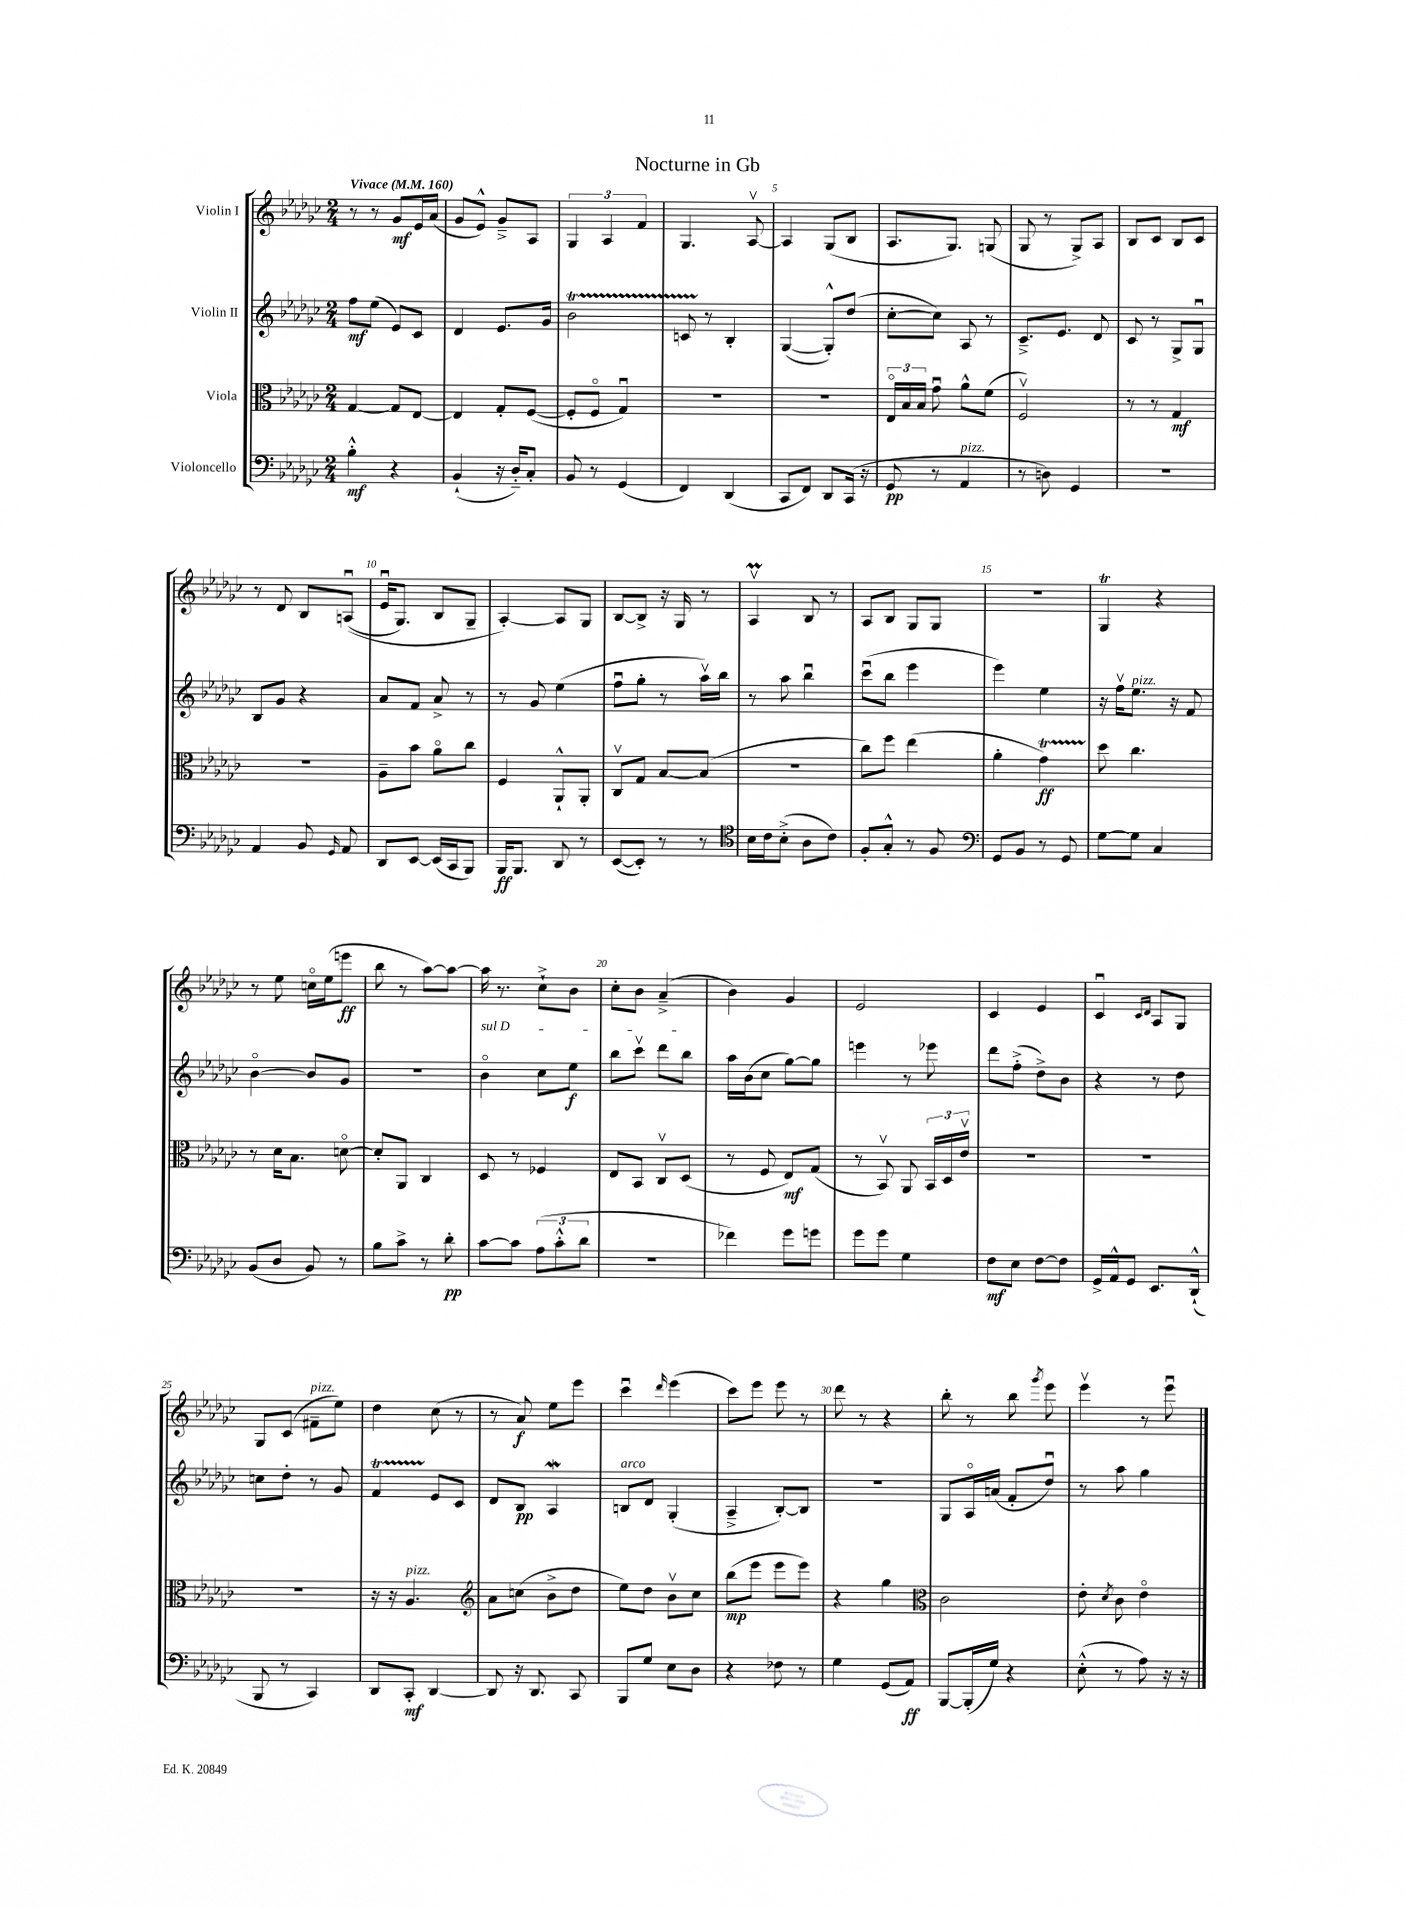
\header { title = "Nocturne in Gb" }
<<
\new StaffGroup <<
\new Staff = "s0" \with { instrumentName = "Violin I" } {
    \clef treble \key ges \major \numericTimeSignature \time 2/4 \tempo "Vivace" 4 = 160
    \autoBeamOff r8 r8 ges'8[\mf ees'16 aes'16]( |
    ges'8[ ees'8]-^) ges'8[---> aes8] |
    \tuplet 3/2 { ges4 aes4 f'4 } |
    ges4. aes8~\upbow |
    aes4 ges8[( bes8] |
    aes8.[ ges8.]) g8( |
    ges8 r8 ges8[->) aes8] |
    bes8[ ces'8] bes8[ ces'8] |
    r8 des'8 bes8[ a8]\downbow(\( |
    ees'16[\downbow ges8.]) bes8[ ges8]-- |
    aes4~-.\) aes8[ ges8] |
    bes8[~ bes8]-> r16 ges16 r8 |
    aes4\upbow\prall bes8 r8 |
    aes8[ bes8] ges8[ ges8] |
    R2 |
    ges4\trill r4 |
    r8 ees''8 c''16[\flageolet ees''16( e'''8]\ff |
    bes''8 r8 aes''8[~) aes''8]~ |
    aes''16 r8. ces''8[-!-> bes'8] |
    ces''8[-. bes'8] aes'4--->( |
    bes'4) ges'4 |
    ees'2 |
    ces'4 ees'4 |
    ces'4\downbow \grace { ces'16[ des'16] } aes8[ ges8] |
    ges8[ ces'8]( fis'8[--^\markup { \italic "pizz." } ees''8]) |
    des''4 ces''8( r8 |
    r8 aes'8\f) ees''8[ ees'''8] |
    ces'''4\downbow \grace { des'''16 } ees'''4( |
    ces'''8[) ees'''8] ees'''8 r8 |
    des'''8 r8 r4 |
    bes''8-. r8 bes''8 \acciaccatura { ges'''8 } ees'''8 |
    ees'''4\upbow r8 ees'''8\downbow \bar "|." |
}
\new Staff = "s1" \with { instrumentName = "Violin II" } {
    \clef treble \key ges \major \numericTimeSignature \time 2/4
    \autoBeamOff f''8[\mf ees''8]( ees'8[) ces'8] |
    des'4 ees'8.[ ges'16] |
    bes'2\startTrillSpan |
    c'8 r8\stopTrillSpan bes4-. |
    ges4~( ges8[-.-^) des''8]( |
    ces''8[~-. ces''8]) aes8 r8 |
    ces'8.[---> ees'8.] des'8 |
    ces'8 r8 ges8[-> ges8]\downbow |
    bes8[ ges'8] r4 |
    aes'8[ f'8] aes'8-> r8 |
    r8 ges'8 ees''4( |
    f''8[\downbow ges''8]-. r8 aes''16[\upbow) bes''16] |
    r8 aes''8 bes''4\downbow |
    ces'''8[\downbow( bes''8] ees'''4 |
    ees'''4) ees''4 |
    r16 f''16[\upbow ees''8.]^\markup { \italic "pizz." } r16 f'8 |
    bes'4~\flageolet bes'8[ ges'8] |
    R2 |
    \once \override TextSpanner.bound-details.left.text = \markup { \italic "sul D" } bes'4\flageolet\startTextSpan ces''8[ ees''8]\f |
    bes''8[ ces'''8]\upbow des'''8[ bes''8]\stopTextSpan |
    aes''16[ bes'16( ces''8] ges''8[~) ges''8] |
    e'''4 r8 ees'''8 |
    des'''8[ f''8]-.->( des''8[->) bes'8] |
    r4 r8 des''8 |
    c''8[ des''8]-. r8 ges'8 |
    f'4\startTrillSpan ees'8[\stopTrillSpan ces'8] |
    des'8[ bes8]\pp aes4\mordent |
    b8[^\markup { \italic "arco" } des'8] ges4-.( |
    aes4---> bes8[~-.) bes8] |
    R2 |
    ges8[ aes16\flageolet a'16]( f'8[-. des''8]\downbow) |
    r8 aes''8 ges''4 \bar "|." |
}
\new Staff = "s2" \with { instrumentName = "Viola" } {
    \clef alto \key ges \major \numericTimeSignature \time 2/4
    \autoBeamOff ges4~ ges8[ ees8]~ |
    ees4 ges8[-. f8]~( |
    f8[-. f8]\flageolet ges4\downbow) |
    R2 |
    R2 |
    \tuplet 3/2 { ees16[\flageolet bes16 bes16] } ges'8\downbow aes'8[-^ f'8]( |
    f2\upbow) |
    r8 r8 ges4\mf |
    r2 |
    aes8[-- bes'8] aes'8[\flageolet ces''8] |
    f4 aes,8[-!-^ aes,8]-. |
    ces8[\upbow ges8] bes8[~ bes8]( |
    r2 |
    ces''8[) f''8] ees''4( |
    aes'4-. ges'4\startTrillSpan\ff) |
    des''8\stopTrillSpan ces''4. |
    r8 des'16[ bes8.] d'8~\flageolet |
    d'8[-. aes,8] ces4 |
    des8 r8 fes4 |
    ees8[ bes,8] ces8[\upbow des8]( |
    r8 f8 ees8[\mf) ges8]( |
    r8 bes,8\upbow) aes,8 \tuplet 3/2 { bes,16[ des16 ees'16]\upbow } |
    R2 |
    R2 |
    R2 |
    r16 r16 aes4.^\markup { \italic "pizz." } |
    \clef treble aes'8[ c''8]( bes'8[-> des''8] |
    ees''8[) des''8] bes'8[\upbow ces''8] |
    bes''8[\mp( ees'''8] ees'''8[ ees'''8]) |
    r4 ges''4 |
    \clef alto ces'2 |
    ees'8-. \acciaccatura { des'8 } ces'8 ees'4\flageolet \bar "|." |
}
\new Staff = "s3" \with { instrumentName = "Violoncello" } {
    \clef bass \key ges \major \numericTimeSignature \time 2/4
    \autoBeamOff bes4-.-^\mf r4 |
    bes,4-!( r16 des16[-_) ces8]-. |
    bes,8 r8 ges,4( |
    f,4) des,4( |
    ces,8[ f,8]) des,8[ ces,16]( r16 |
    ges,8\pp r8 aes,4^\markup { \italic "pizz." } |
    r8 d8) ges,4 |
    r2 |
    aes,4 bes,8 \grace { ges,16 } aes,8 |
    des,8[ ees,8]~ ees,16[( ces,16 bes,,8]) |
    bes,,16[\ff bes,,8.] des,8 r8 |
    ees,8[~( ees,8]-.) r8 r8 |
    \clef tenor bes16[ ces'16 bes8]-.->( aes8[ ces'8]) |
    f8[-. ges8]-.-^ r8 f8 |
    \clef bass ges,8[ bes,8] r8 ges,8 |
    ges8[~ ges8] ces4 |
    bes,8[( des8] bes,8) r8 |
    bes8[ ces'8]-> r8 des'8-.\pp |
    ces'8[~ ces'8] \tuplet 3/2 { aes8[( ces'8-.-^ des'8] } |
    r2 |
    fes'4) ges'8[ g'8] |
    ges'8[ ges'8] ges4 |
    f8[\mf ees8] f8[~ f8] |
    ges,16[-> aes,16-^ ges,8] ees,8.[ des,16]-!-^( |
    bes,,8 r8 ces,4) |
    des,8[ ces,8]-.\mf des,4~ |
    des,8 r16 des,8. ces,8 |
    bes,,8[ ges8] ees8[ des8] |
    r4 fes8 r8 |
    ges4 ges,8[( aes,8]\ff) |
    bes,,8[~ bes,,16-.( ges16]) r4 |
    ees8-.-^( r8 aes8) r16 r16 \bar "|." |
}
>>
>>
\layout { \context { \Score \override BarNumber.break-visibility = ##(#f #t #t) barNumberVisibility = #(every-nth-bar-number-visible 5) } }
